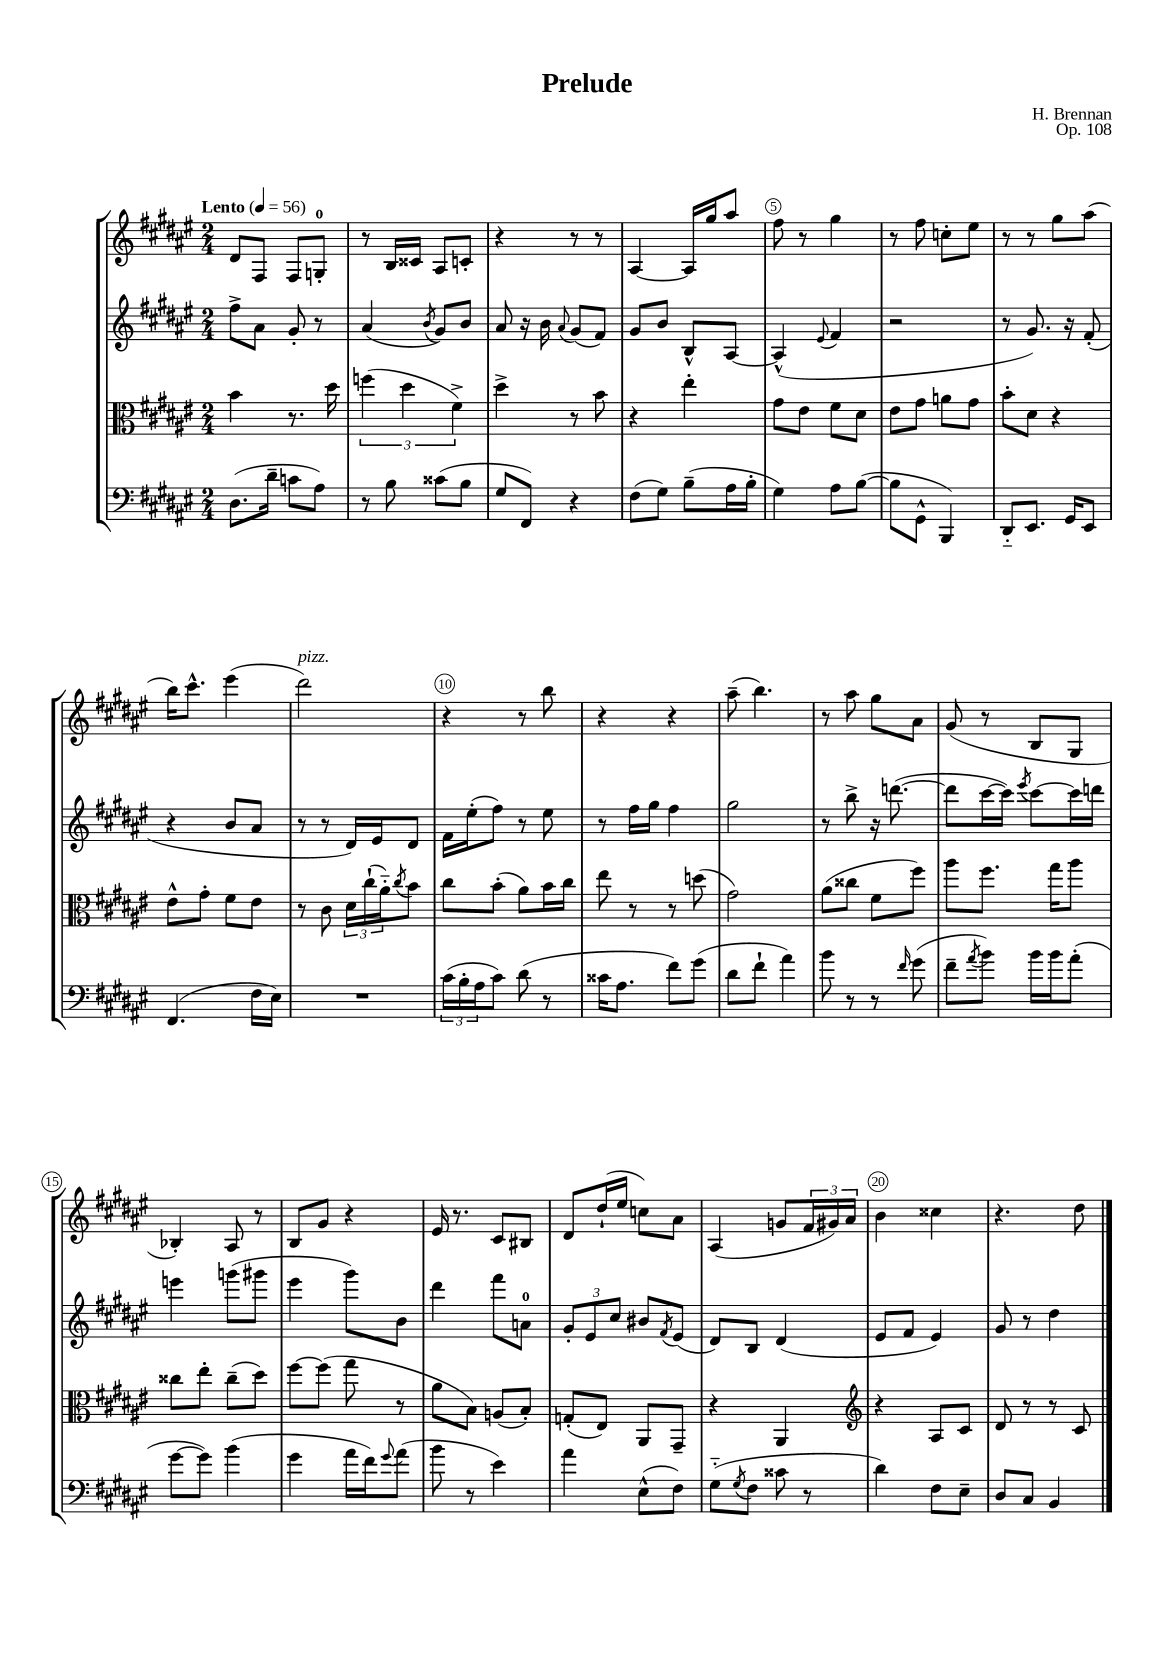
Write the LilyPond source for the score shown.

\header { title = "Prelude" composer = "H. Brennan" opus = "Op. 108" }
<<
\new StaffGroup <<
\new Staff = "s0" {
    \clef treble \key fis \major \numericTimeSignature \time 2/4 \tempo "Lento" 4 = 56
    dis'8 fis8 fis8 g8-0-. |
    r8 b16 cisis'16 ais8 c'8-. |
    r4 r8 r8 |
    ais4~ ais16 gis''16 ais''8 |
    fis''8 r8 gis''4 |
    r8 fis''8 c''8-. eis''8 |
    r8 r8 gis''8 ais''8( |
    b''16) cis'''8.-^ eis'''4( |
    dis'''2^\markup { \italic "pizz." }) |
    r4 r8 b''8 |
    r4 r4 |
    ais''8--( b''4.) |
    r8 ais''8 gis''8 ais'8 |
    gis'8( r8 b8 gis8 |
    bes4-.) ais8 r8 |
    b8 gis'8 r4 |
    eis'16 r8. cis'8 bis8 |
    dis'8 dis''16-!( eis''16 c''8) ais'8 |
    ais4( g'8 \tuplet 3/2 { fis'16 gis'16) ais'16 } |
    b'4 cisis''4 |
    r4. dis''8 \bar "|." |
}
\new Staff = "s1" {
    \clef treble \key fis \major \numericTimeSignature \time 2/4
    fis''8-> ais'8 gis'8-. r8 |
    ais'4( \acciaccatura { b'8 } gis'8) b'8 |
    ais'8 r16 b'16 \appoggiatura { ais'8 } gis'8( fis'8) |
    gis'8 b'8 b8-^ ais8~ |
    ais4-^( \appoggiatura { eis'8 } fis'4 |
    r2 |
    r8 gis'8.) r16 fis'8-.( |
    r4 b'8 ais'8 |
    r8 r8 dis'16) eis'16 dis'8 |
    fis'16 eis''16-.( fis''8) r8 eis''8 |
    r8 fis''16 gis''16 fis''4 |
    gis''2 |
    r8 b''8-> r16 d'''8.~( |
    d'''8 cis'''16~ cis'''16) \acciaccatura { eis'''8 } cis'''8~ cis'''16 d'''16 |
    e'''4 g'''8( gis'''8 |
    eis'''4 gis'''8) b'8 |
    dis'''4 fis'''8 a'8-0 |
    \tuplet 3/2 { gis'8-. eis'8 cis''8 } bis'8 \acciaccatura { fis'8 } eis'8( |
    dis'8) b8 dis'4( |
    eis'8 fis'8 eis'4) |
    gis'8 r8 dis''4 \bar "|." |
}
\new Staff = "s2" {
    \clef alto \key fis \major \numericTimeSignature \time 2/4
    b'4 r8. dis''16 |
    \tuplet 3/2 { f''4( dis''4 fis'4->) } |
    dis''4-> r8 b'8 |
    r4 eis''4-. |
    gis'8 eis'8 fis'8 dis'8 |
    eis'8 gis'8 a'8 gis'8 |
    b'8-. dis'8 r4 |
    eis'8-^ gis'8-. fis'8 eis'8 |
    r8 cis'8 \tuplet 3/2 { dis'16 cis''16-!( ais'16-_) } \acciaccatura { cis''8 } b'8 |
    cis''8 b'8-.( ais'8) b'16 cis''16 |
    eis''8 r8 r8 d''8( |
    gis'2) |
    ais'8( cisis''8 fis'8 fis''8) |
    ais''8 fis''8. gis''16 ais''8 |
    cisis''8 eis''8-. cisis''8--( dis''8) |
    fis''8~ fis''8( gis''8 r8 |
    ais'8 b8) a8( b8-.) |
    g8-.( eis8) ais,8 gis,8-- |
    r4 ais,4 |
    \clef treble r4 ais8 cis'8 |
    dis'8 r8 r8 cis'8 \bar "|." |
}
\new Staff = "s3" {
    \clef bass \key fis \major \numericTimeSignature \time 2/4
    dis8.( dis'16-- c'8 ais8) |
    r8 b8 cisis'8( b8 |
    gis8 fis,8) r4 |
    fis8( gis8) b8--( ais16 b16-. |
    gis4) ais8 b8~( |
    b8 gis,8-^ b,,4) |
    dis,8-_ eis,8. gis,16 eis,8 |
    fis,4.( fis16 eis16) |
    R2 |
    \tuplet 3/2 { cis'16( b16-. ais16 } cis'8) dis'8( r8 |
    cisis'16 ais8. fis'8) gis'8( |
    dis'8 fis'8-! ais'4) |
    b'8 r8 r8 \grace { fis'16 } gis'8( |
    fis'8-- \acciaccatura { ais'8 } b'8) b'16 b'16 ais'8-.( |
    gis'8~ gis'8) b'4( |
    gis'4 ais'16 fis'16) \appoggiatura { gis'8 } ais'8( |
    b'8 r8 eis'4) |
    ais'4 eis8-^( fis8) |
    gis8-_( \acciaccatura { gis8 } fis8 cisis'8 r8 |
    dis'4) fis8 eis8-- |
    dis8 cis8 b,4 \bar "|." |
}
>>
>>
\layout { \context { \Score \override BarNumber.break-visibility = ##(#f #t #t) barNumberVisibility = #(every-nth-bar-number-visible 5) \override BarNumber.stencil = #(make-stencil-circler 0.1 0.3 ly:text-interface::print) } }
